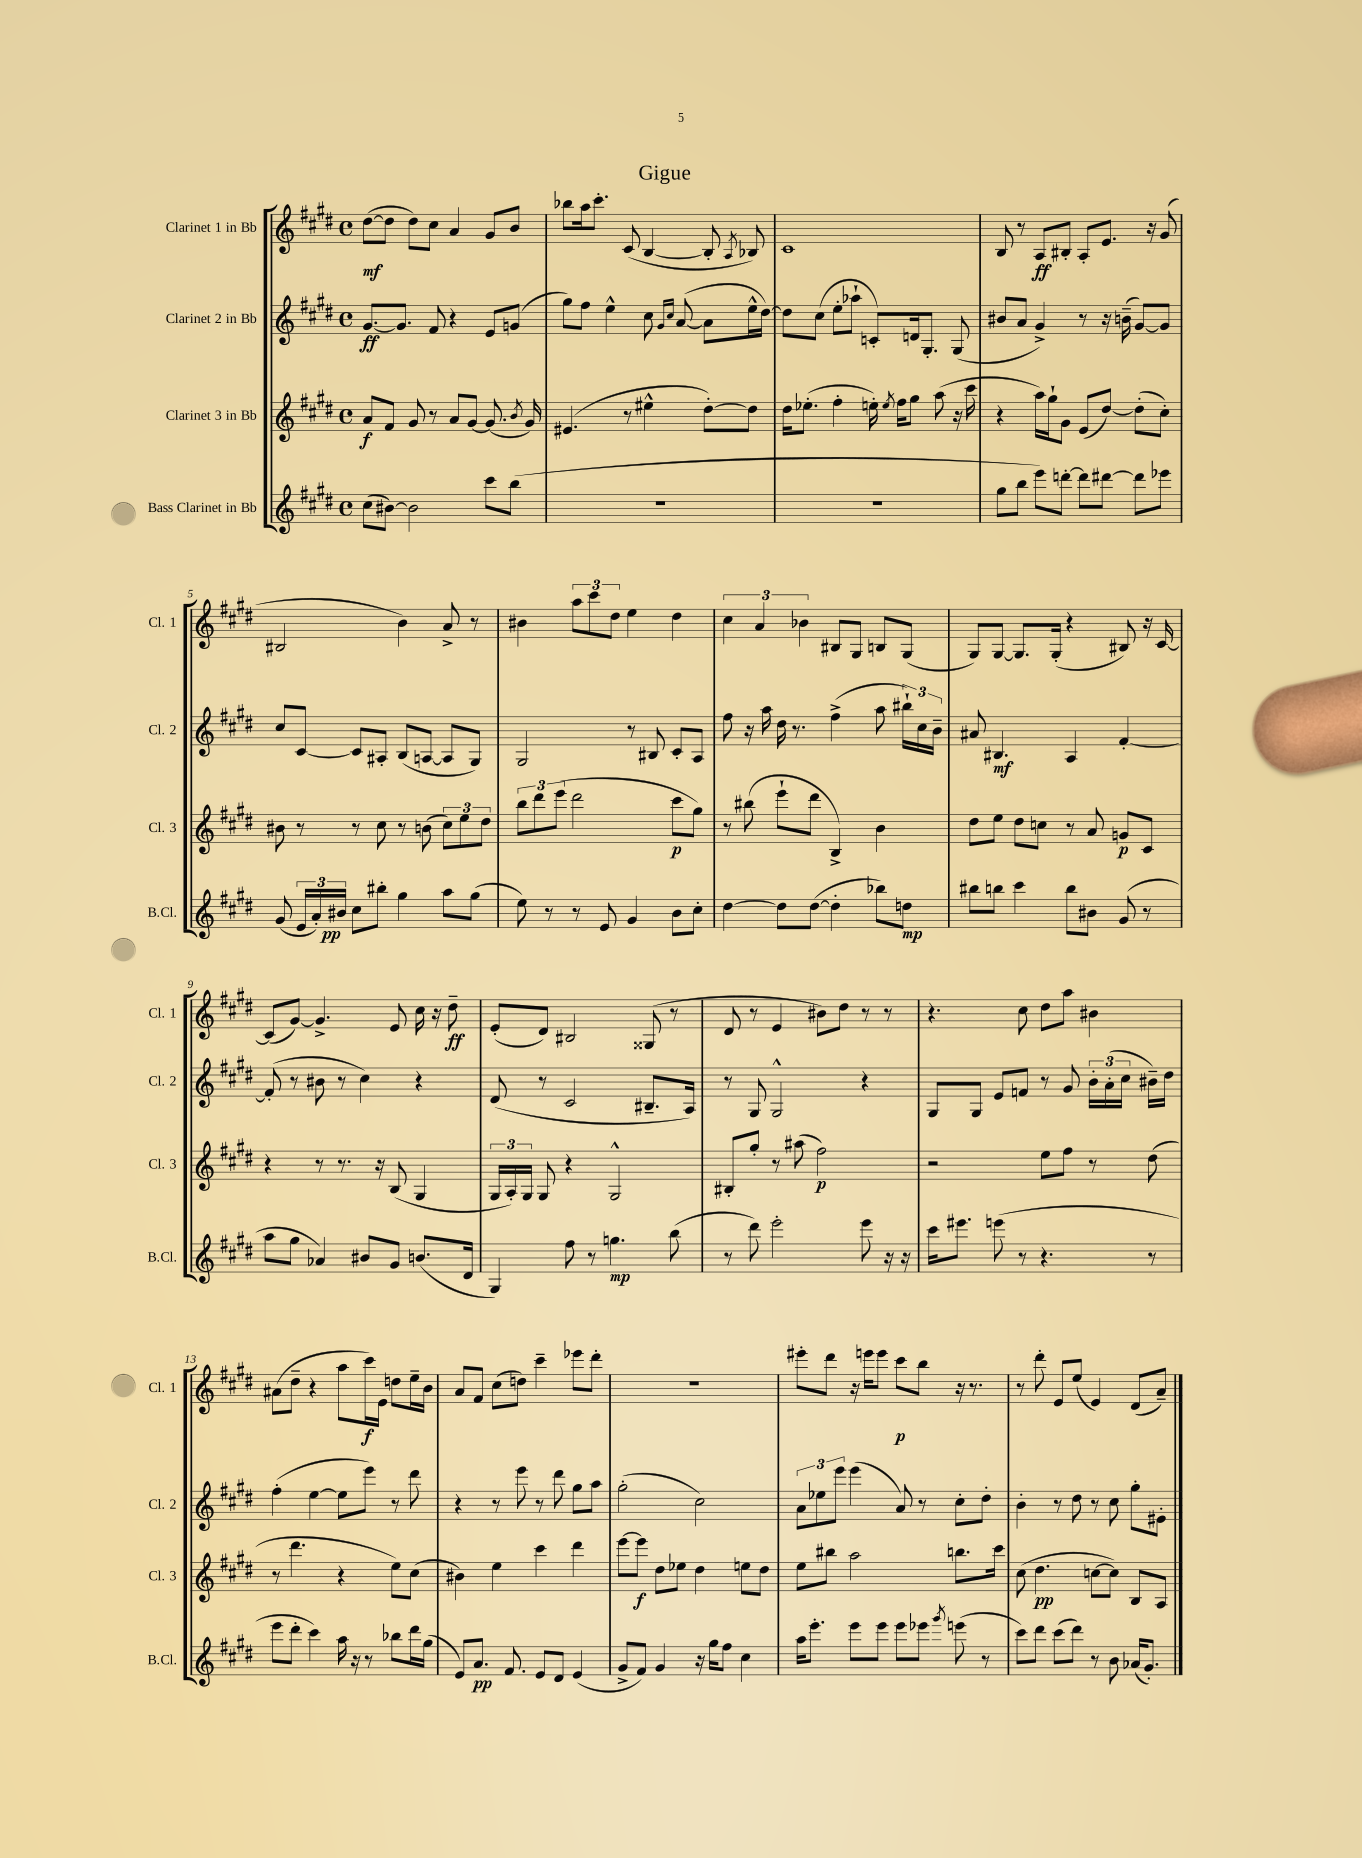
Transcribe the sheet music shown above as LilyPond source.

\header { title = "Gigue" }
<<
\new StaffGroup <<
\new Staff = "s0" \with { instrumentName = "Clarinet 1 in Bb" shortInstrumentName = "Cl. 1" } {
    \clef treble \key e \major \defaultTimeSignature \time 4/4
    \autoBeamOff dis''8[~\mf( dis''8] dis''8[) cis''8] a'4 gis'8[ b'8] |
    bes''8[ a''16 cis'''8.]-. cis'8( b4~ b8-. \acciaccatura { a8 } bes8) |
    cis'1 |
    b8 r8 a8[\ff bis8]-. a8[-. e'8.] r16 gis'8( |
    bis2 b'4) a'8-> r8 |
    bis'4 \tuplet 3/2 { a''8[ cis'''8 dis''8] } e''4 dis''4 |
    \tuplet 3/2 { cis''4 a'4 bes'4 } bis8[ gis8] b8[ gis8]( |
    gis8[) gis8]~ gis8.[ gis16]-.( r4 bis8) r16 cis'16~ |
    cis'8[( gis'8]~) gis'4.-> e'8 cis''16 r16 dis''8--\ff |
    e'8[-.( dis'8]) bis2 gisis8( r8 |
    dis'8 r8 e'4 bis'8[) dis''8] r8 r8 |
    r4. cis''8 dis''8[ a''8] bis'4 |
    ais'8[( dis''8]-- r4 a''8[ cis'''16\f) e'16] d''8[ e''16-- b'16] |
    a'8[ fis'8] cis''8[( d''8]) cis'''4-- ees'''8[ dis'''8]-. |
    r1 |
    eis'''8[-. dis'''8] r16 e'''16[ e'''8] cis'''8[\p b''8] r16 r8. |
    r8 dis'''8-. e'8[ e''8]( e'4) dis'8[( a'8]--) \bar "|." |
}
\new Staff = "s1" \with { instrumentName = "Clarinet 2 in Bb" shortInstrumentName = "Cl. 2" } {
    \clef treble \key e \major \defaultTimeSignature \time 4/4
    \autoBeamOff gis'8.[~\ff gis'8.] fis'8 r4 e'8[ g'8]( |
    gis''8[) fis''8] e''4-^ cis''8 \grace { gis'16[ cis''16] } a'8~( a'8[ e''16-^ dis''16]~) |
    dis''8[ cis''8]( e''8[-. aes''8]-! c'8[-.) d'16 gis8.]-. gis8( |
    bis'8[ a'8] gis'4->) r8 r16 b'16--( gis'8[~) gis'8] |
    cis''8[ cis'8]~ cis'8[ ais8]-. b8[( a8]~ a8[ gis8]) |
    gis2 r8 bis8 cis'8[-. a8] |
    fis''8 r16 a''16 dis''16 r8. fis''4->( a''8 \tuplet 3/2 { bis''16[-!) cis''16 b'16]-- } |
    ais'8 bis4.\mf a4 fis'4~-. |
    fis'8-.( r8 bis'8 r8 cis''4) r4 |
    dis'8( r8 cis'2 bis8.[-- a16]) |
    r8 gis8 gis2-^ r4 |
    gis8[ gis8] e'8[ f'8] r8 gis'8 \tuplet 3/2 { b'16[-. a'16-.( cis''16] } bis'16[--) dis''16] |
    fis''4-.( e''4~ e''8[ e'''8]) r8 dis'''8 |
    r4 r8 e'''8 r8 dis'''8 gis''8[ a''8] |
    gis''2-.( cis''2) |
    \tuplet 3/2 { a'8[ ees''8 e'''8] } e'''4( a'8) r8 cis''8[-. dis''8]-. |
    b'4-. r8 dis''8 r8 cis''8 gis''8[-. eis'8]-. \bar "|." |
}
\new Staff = "s2" \with { instrumentName = "Clarinet 3 in Bb" shortInstrumentName = "Cl. 3" } {
    \clef treble \key e \major \defaultTimeSignature \time 4/4
    \autoBeamOff a'8[\f fis'8] gis'8 r8 a'8[ gis'8]~ gis'8.( \acciaccatura { b'8 } gis'16) |
    eis'4.( r8 eis''4-^ dis''8[~-.) dis''8] |
    dis''16[ ees''8.]-.( fis''4-. e''16-.) \acciaccatura { e''8 } fis''16[ gis''8] a''8( r16 cis'''16 |
    r4 a''16[) gis''16-! gis'8] e'8[( dis''8]~) dis''8[-.( cis''8]-.) |
    bis'8 r8 r8 cis''8 r8 b'8( \tuplet 3/2 { cis''8[) e''8 dis''8] } |
    \tuplet 3/2 { b''8[ dis'''8 e'''8]( } dis'''2 cis'''8[\p gis''8]) |
    r8 bis''8( e'''8[-! dis'''8] b4->) b'4 |
    dis''8[ e''8] dis''8[ c''8] r8 a'8 g'8[\p cis'8] |
    r4 r8 r8. r16 b8( gis4 |
    \tuplet 3/2 { gis16[ a16-.) gis16] } gis8 r4 gis2-^ |
    bis8[-. gis''8]-. r8 ais''8( fis''2\p) |
    r2 e''8[ fis''8] r8 dis''8( |
    r8 dis'''4. r4 e''8[) cis''8]( |
    bis'4) e''4 cis'''4 dis'''4 |
    e'''8[~ e'''8]\f dis''8[ ees''8] dis''4 e''8[ dis''8] |
    e''8[ bis''8] a''2 b''8.[ cis'''16] |
    cis''8( dis''4.\pp c''8[~ c''8]) b8[ a8] \bar "|." |
}
\new Staff = "s3" \with { instrumentName = "Bass Clarinet in Bb" shortInstrumentName = "B.Cl." } {
    \clef treble \key e \major \defaultTimeSignature \time 4/4
    \autoBeamOff cis''8[( bis'8]~) bis'2 cis'''8[ b''8]( |
    r1 |
    R1 |
    gis''8[ b''8] e'''8[) d'''8]~-. d'''8[ dis'''8]~ dis'''8[ ees'''8] |
    gis'8( \tuplet 3/2 { e'16[ a'16-.) bis'16]\pp } cis''8[ bis''8]-. gis''4 a''8[ gis''8]( |
    e''8) r8 r8 e'8 gis'4 b'8[ cis''8]-. |
    dis''4~ dis''8[ dis''8]~( dis''4-. bes''8[) d''8]\mp |
    bis''8[ b''8] cis'''4 b''8[ bis'8] gis'8( r8 |
    a''8[ gis''8] aes'4) bis'8[ gis'8] b'8.[( dis'16] |
    gis4) fis''8 r8 g''4.\mp b''8( |
    r8 dis'''8) e'''2-. e'''8 r16 r16 |
    cis'''16[ eis'''8.] e'''8( r8 r4. r8 |
    e'''8[ dis'''8]-. cis'''4) a''16 r16 r8 bes''8[ dis'''16 gis''16]( |
    e'8[) a'8.]\pp fis'8. e'8[ dis'8] e'4( |
    gis'8[-> fis'8]) gis'4 r16 gis''16[ fis''8] cis''4 |
    a''16[ e'''8.]-. e'''8[ e'''8] e'''8[ ees'''8] \acciaccatura { gis'''8 } e'''8( r8 |
    cis'''8[) dis'''8] cis'''8[( dis'''8]) r8 b'8 aes'16[( gis'8.]-.) \bar "|." |
}
>>
>>
